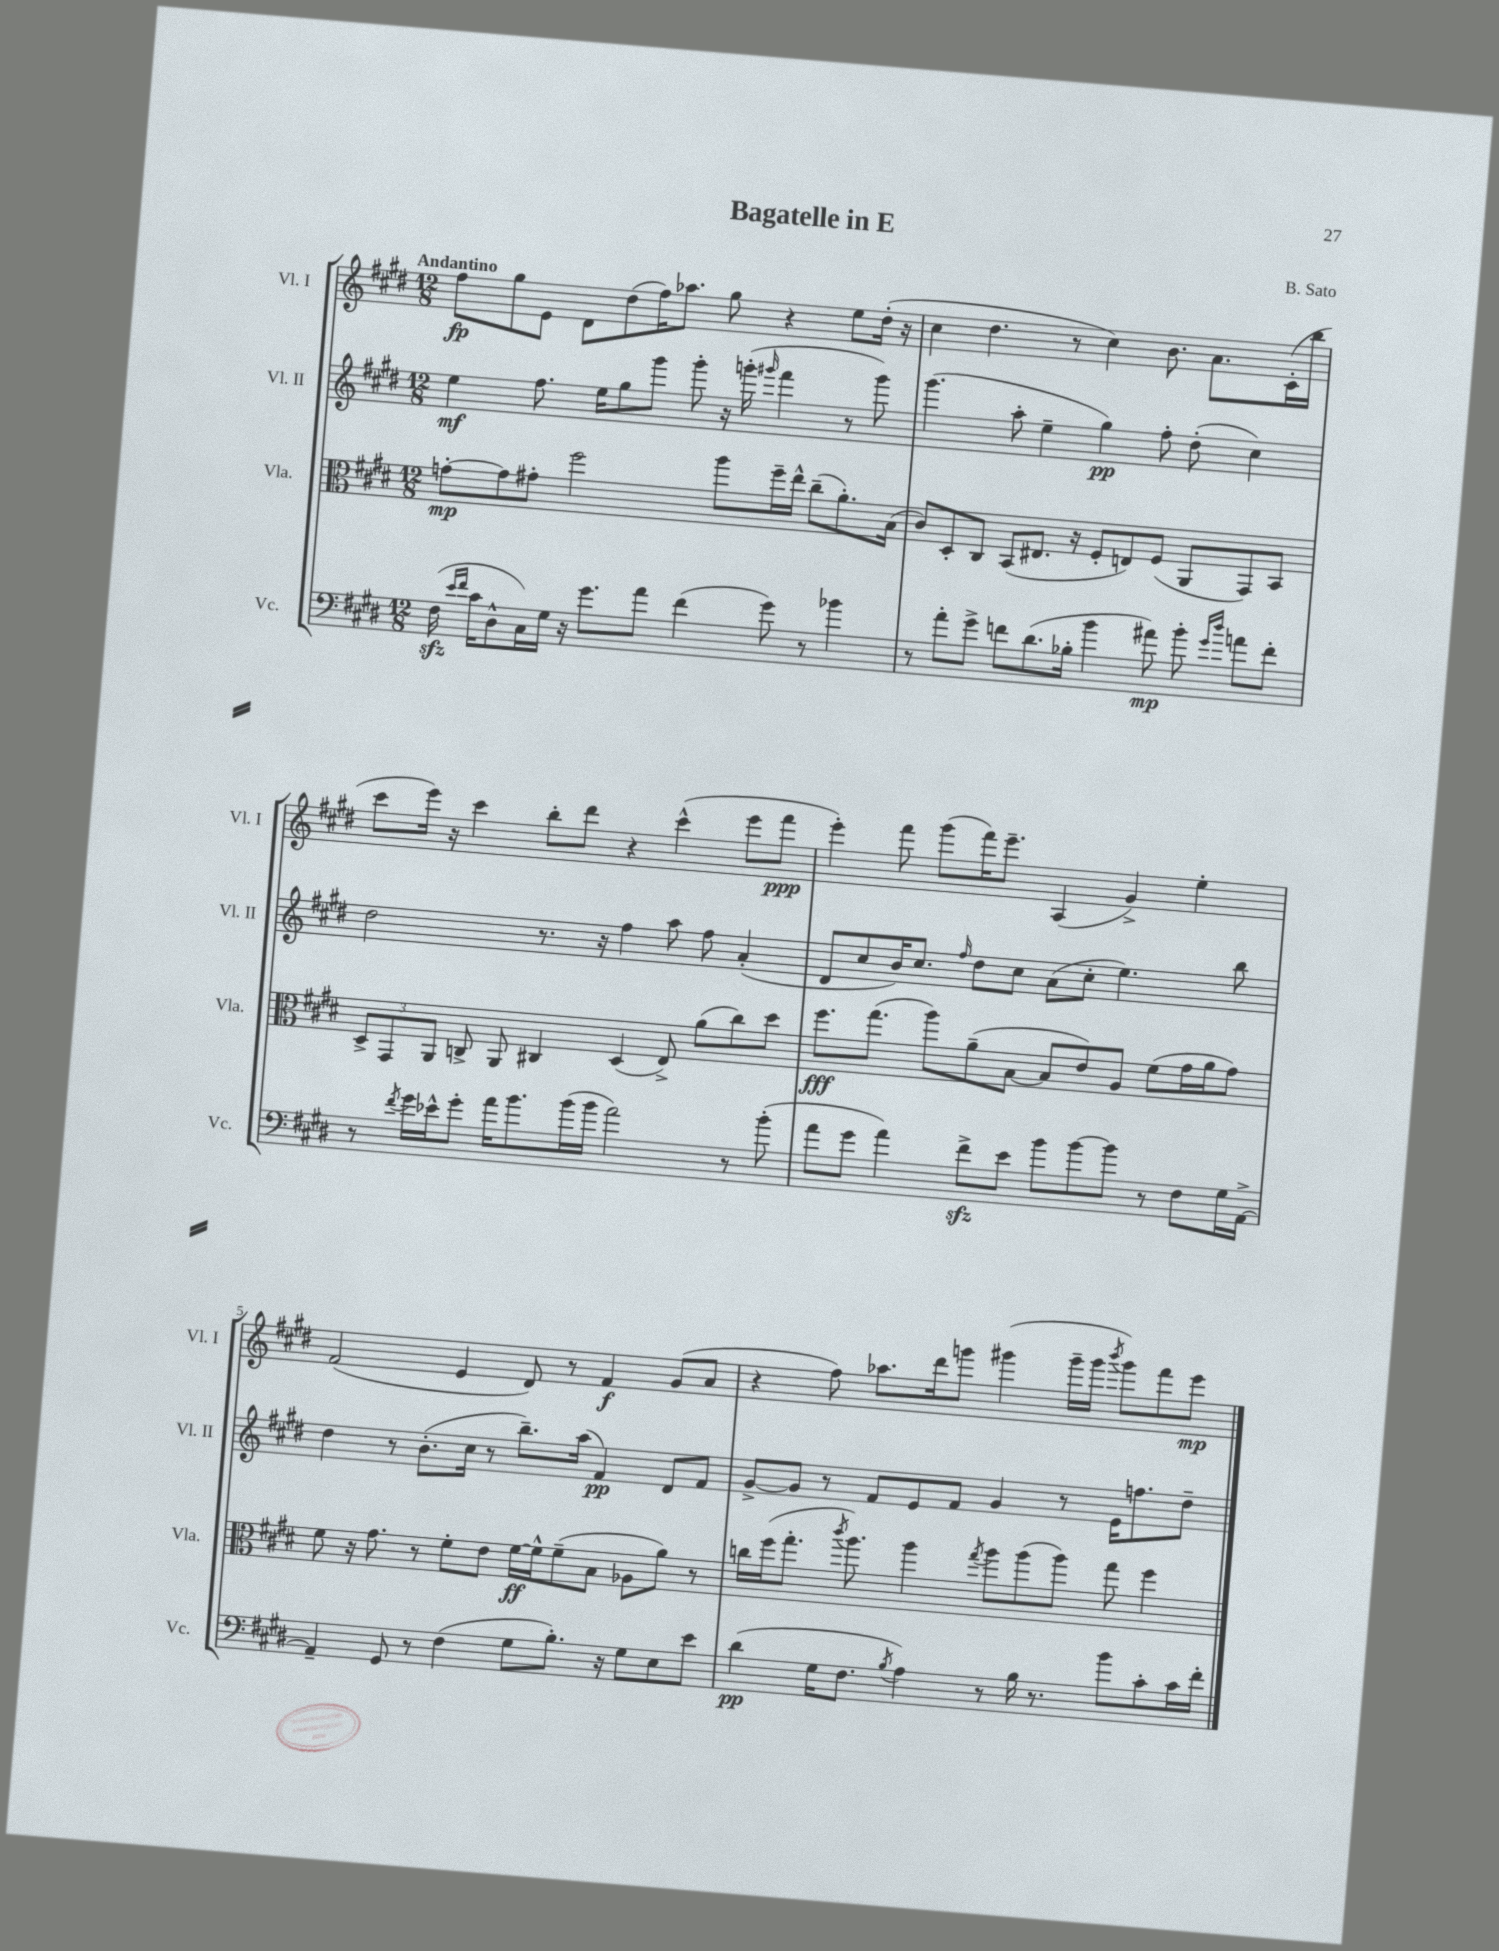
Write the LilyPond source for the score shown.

\header { title = "Bagatelle in E" composer = "B. Sato" }
<<
\new StaffGroup <<
\new Staff = "s0" \with { instrumentName = "Vl. I" shortInstrumentName = "Vl. I" } {
    \clef treble \key e \major \numericTimeSignature \time 12/8 \tempo "Andantino"
    \autoBeamOff fis''8[\fp gis''8 e'8] dis'8[ dis''8( fis''16) aes''8.] gis''8 r4 e''8[ dis''16]-.( r16 |
    cis''4 dis''4. r8 cis''4) b'8. a'8.[ cis'16-.( b''16] |
    cis'''8[ e'''16]) r16 cis'''4 b''8[-. dis'''8] r4 cis'''4-^( e'''8[ fis'''8]\ppp |
    e'''4-.) fis'''8 gis'''8[( fis'''16) e'''8.]-- a4( gis'4->) e''4-. |
    fis'2( e'4 dis'8) r8 fis'4\f gis'8[( a'8] |
    r4 fis''8) aes''8.[ dis'''16 g'''8] gis'''4( gis'''16[-- gis'''16] \acciaccatura { b'''8 } gis'''8[) fis'''8 e'''8]\mp \bar "|." |
}
\new Staff = "s1" \with { instrumentName = "Vl. II" shortInstrumentName = "Vl. II" } {
    \clef treble \key e \major \numericTimeSignature \time 12/8
    \autoBeamOff e''4\mf fis''8. e''16[ gis''8 gis'''8] gis'''8-. r16 g'''16-.( \grace { gis'''16 } fis'''4 r8 gis'''8) |
    gis'''4.( a''8-. e''4-- gis''4\pp) fis''8-. dis''8-.( cis''4) |
    dis''2 r8. r16 fis''4 a''8 fis''8 a'4-.( |
    dis'8[ cis''8 b'16) cis''8.] \grace { fis''16 } dis''8[ cis''8] a'8[( cis''8]-. e''4.) b''8 |
    dis''4 r8 b'8.[-.( cis''16] r8 b''8.[--) a''16]( fis'4\pp) dis'8[ fis'8] |
    gis'8[~-> gis'8] r8 fis'8[ e'8 fis'8] gis'4 r8 e'16[ f''8. dis''8]-- \bar "|." |
}
\new Staff = "s2" \with { instrumentName = "Vla." shortInstrumentName = "Vla." } {
    \clef alto \key e \major \numericTimeSignature \time 12/8
    \autoBeamOff g'8[~-.\mp g'8 gis'8]-. fis''2 a''8[ fis''16-- e''16]-^ cis''8[--( a'8.-.) b16]( |
    cis'8[) dis8-. cis8] b,8[( eis8.] r16 fis8[-. e8) fis8]( a,8[ gis,8) b,8] |
    \tuplet 3/2 { dis8[-> gis,8 a,8] } c8-> a,8 cis4 dis4( e8->) a'8[( cis''8) dis''8] |
    fis''8.[\fff gis''8.]( a''8[) a'8--( b8]~ b8[ e'8) a8] fis'8[( gis'16 a'16 gis'8]) |
    fis'8 r16 gis'8. r8 fis'8[-. e'8] fis'16[~\ff fis'16-^ fis'8--( b8] aes8[ a'8]) r8 |
    c''16[ fis''16( gis''8.]-. \acciaccatura { cis'''8 } a''8.) a''4 \acciaccatura { gis''8 } a''8[ a''8( a''8]) gis''8 fis''4 \bar "|." |
}
\new Staff = "s3" \with { instrumentName = "Vc." shortInstrumentName = "Vc." } {
    \clef bass \key e \major \numericTimeSignature \time 12/8
    \autoBeamOff fis16\sfz( \grace { e'16[ fis'16] } cis'16[ dis8-^ cis16) gis16] r16 gis'8.[ a'8] fis'4( gis'8) r8 bes'4 |
    r8 a'8[-. gis'8]-> f'8[ dis'8.( bes16]-. b'4 ais'8\mp) b'8-. \grace { gis'16[ dis''16] } a'8[ f'8]-. |
    r8 \acciaccatura { fis'8 } gis'16[ ees'16-^ gis'8]-. a'16[ b'8. b'16( b'16] a'2) r8 b'8-.( |
    a'8[ gis'8] a'4) fis'8[->\sfz e'8] b'8[ b'8~ b'8] r8 fis8[ gis16 a,16]~-> |
    a,4-- gis,8 r8 fis4( gis8[ b8.]-.) r16 gis8[ e8 e'8] |
    dis'4\pp( gis16[ fis8.] \acciaccatura { b8 } a4) r8 b16 r8. b'8[ cis'8-. cis'16 fis'16]-. \bar "|." |
}
>>
>>
\layout { \context { \Score \override BarNumber.break-visibility = ##(#f #t #t) barNumberVisibility = #(every-nth-bar-number-visible 5) } }
